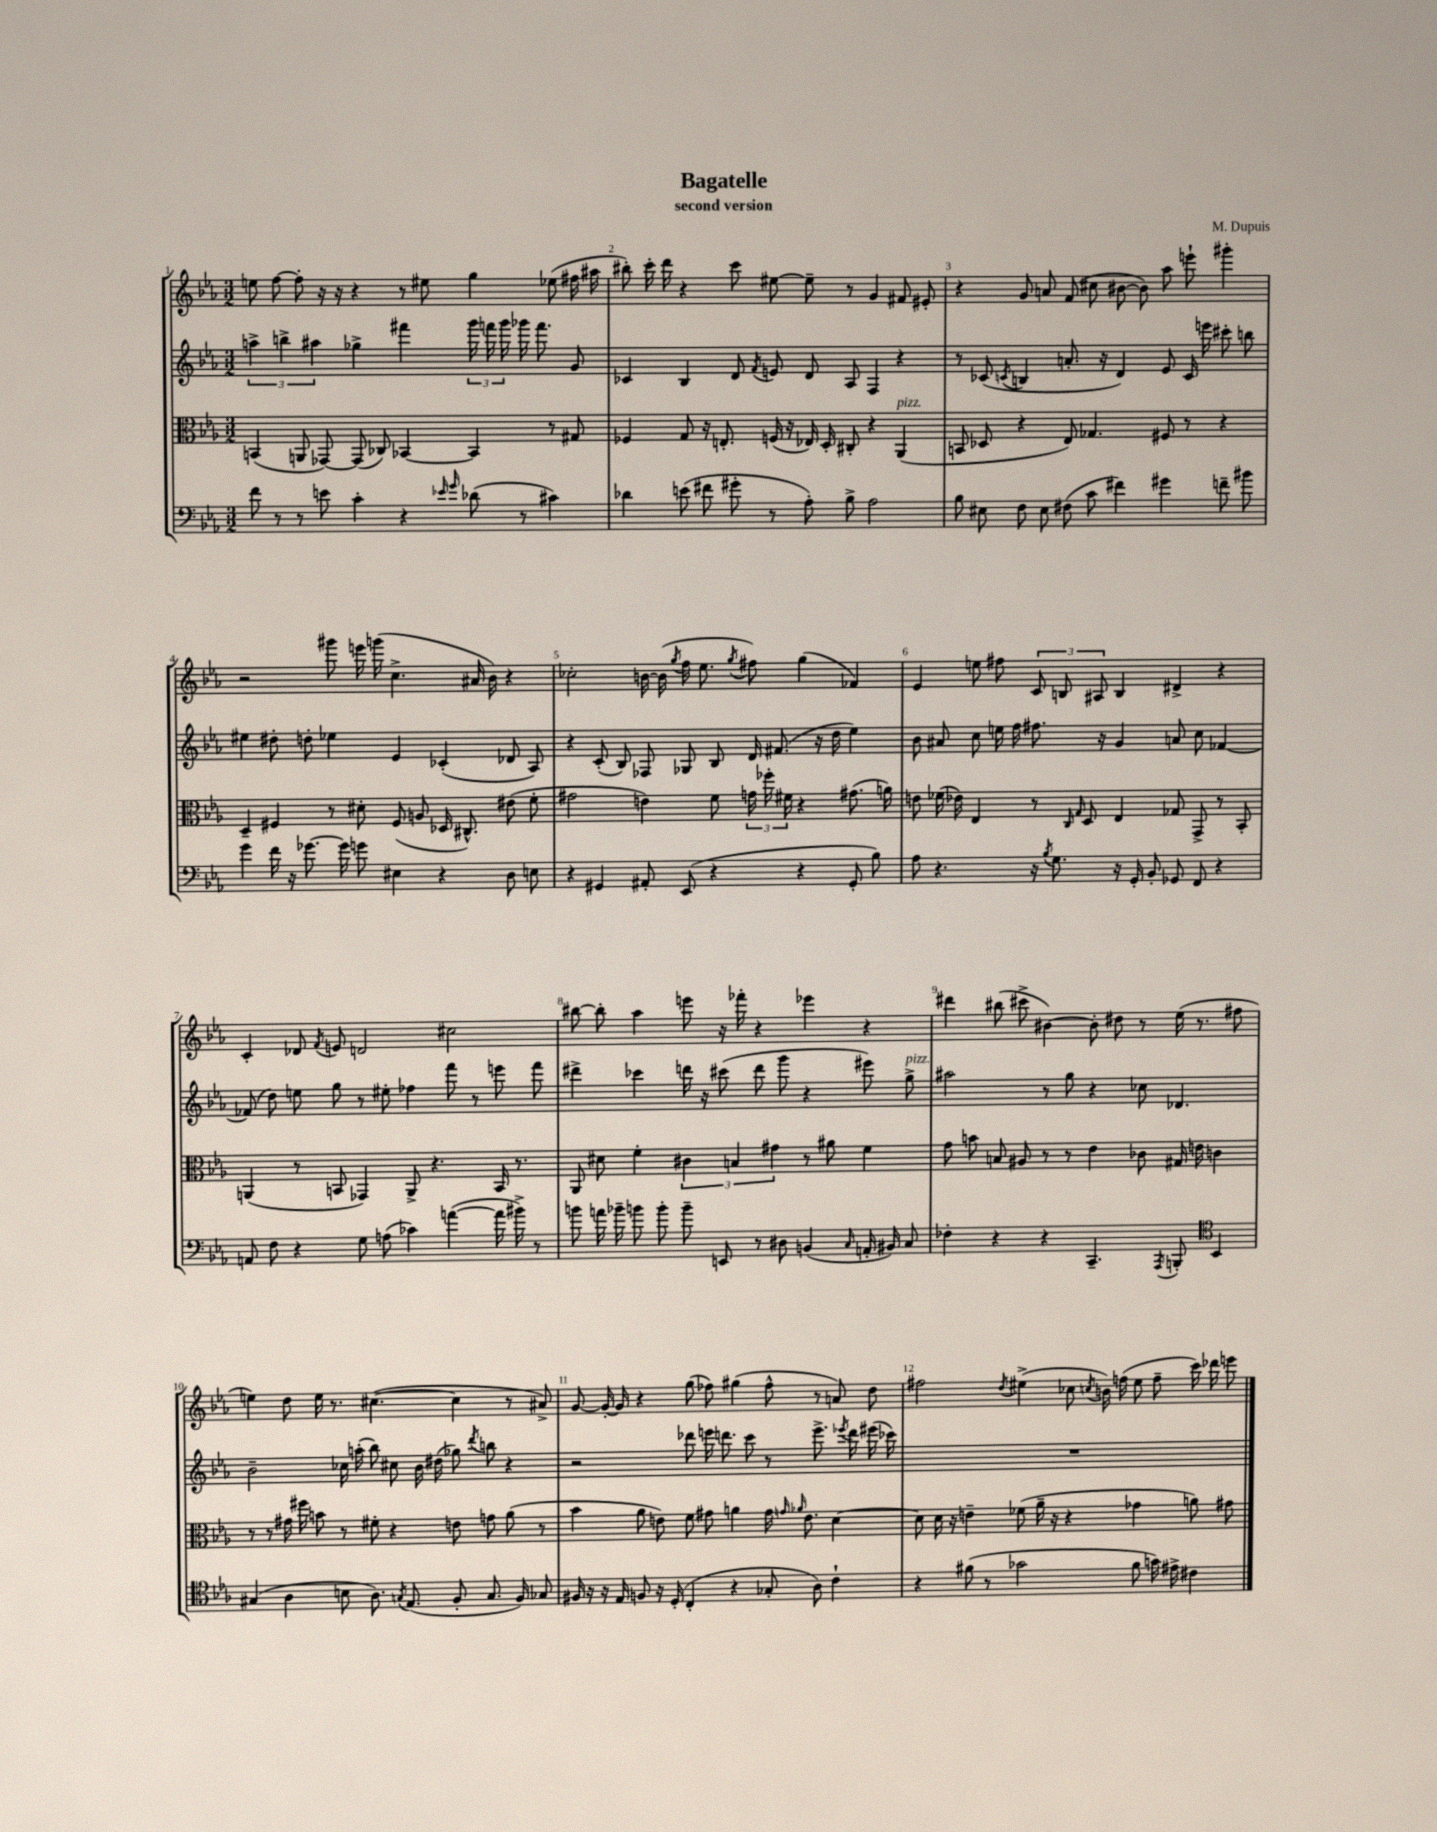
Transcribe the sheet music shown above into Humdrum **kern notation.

**kern	**kern	**kern	**kern
*staff4	*staff3	*staff2	*staff1
*clefF4	*clefC3	*clefG2	*clefG2
*k[b-e-a-]	*k[b-e-a-]	*k[b-e-a-]	*k[b-e-a-]
*M3/2	*M3/2	*M3/2	*M3/2
8f	(4BB	6aa^	8ee
8r	.	.	[8ff
.	.	6bb^	.
8r	8AA	.	8ff']
.	.	6aa#	.
8e	[8GG-)	.	16r
.	.	.	16r
4c'	(8GG-]	4gg-^	4r
.	8C-)	.	.
4r	[4BB-	4fff#	8r
.	.	.	8ee#
16qqe-	.	.	.
16qqg	.	.	.
(8d-	4BB-]	24ggg	4gg
.	.	24fff	.
.	.	24ggg	.
8r	.	16ggg-	.
.	.	8.fff	.
4c#)	8r	.	(8ee-
.	8G#	8g	16ff#
.	.	.	16aa#
=	=	=	=
4d-	4F-	4c-	8bb#')
.	.	.	16ccc'
.	.	.	16ddd
(8e	8G	4B-	4r
8f#	16r	.	.
.	8.E'	.	.
8g#'	.	8d	8ccc
.	.	8qf	.
8r	(16F	8e	[8ee#
.	16r	.	.
8A-')	16E-)	8d	8ee#~]
.	16D'	.	.
8B-^	8C#'	8A-	8r
2A-	4r	4F	4g
.	(4AA-	4r	8f#
.	.	.	8e#'
=	=	=	=
8B-	8BB	8r	4r
8E#	8D-	(8c-	.
.	.	8qc	.
8F	4r	4B	8g
8E#	.	.	8a
(8F#	8E-)	8.a'	(8f
8c	4.G-	.	8cc#
.	.	16r	.
4f#)	.	4d)	[8b#
.	.	.	8b#])
4g#	8F#	8e-	8aa-
.	8r	16c	8eee`
.	.	16eee	.
8f~	4r	8ccc#'	4ggg#'
8b#	.	8bb	.
=	=	=	=
4g	4D~	4ee#	2r
16f	4F#	8dd#'	.
16r	.	.	.
[8.g-	.	8dd'	.
.	8r	4ee-	8ggg#
16g-]	.	.	.
8g	8d#'	.	16eee
.	.	.	(16ggg
4E#	(8F#	4e-	4.cc^
.	8A	.	.
4r	16D-	(4c-'	.
.	8.C#^^)	.	.
.	.	.	16a#
.	.	.	16b-)
8D	(8e#	8d-	4r
8E	8f'	8A-)	.
=	=	=	=
4r	2g#	4r	2cc-'
4GG#	.	(8c'	.
.	.	8B-)	.
8AA#'	4e)	8F-	[16b
.	.	.	(16b]
.	.	.	8qgg
(8EE-	.	8G-	16ff
.	.	.	8.ee-
4r	8f	8B-	.
.	.	.	8qgg
.	24g	16d	8ff#)
.	24ff-'	.	.
.	.	(8.f#	.
.	24f#	.	.
4r	4r	.	(4gg
.	.	16r	.
.	.	16dd	.
8GG#'	(8.g#	4ee-)	4f-)
8B-)	.	.	.
.	16a)	.	.
=	=	=	=
8A-	8e	8b-	4e-
4.r	(16f-	8a#	.
.	16e-)	.	.
.	4E-	8cc	8ee
.	.	16ee	8ff#
.	.	16ff	.
16r	8r	8.ff#	12c
8qB-	.	.	.
8.G	.	.	.
.	.	.	12B
.	16qqC	.	.
.	16qqG	.	.
.	8D	.	.
.	.	.	12A#
.	.	16r	.
16r	4E-	4g	4B
16GG'	.	.	.
8BB-'	.	.	.
8GG-	8G-	8a	4d#^
8FF	8GG^	8cc	.
4r	8r	[4f-	4r
.	8BB-'	.	.
=	=	=	=
8AA	(4AA	(8f-]	4c'
8F	.	8dd)	.
4r	8r	8ee	8d-
.	.	.	8qf
.	8BB	8gg	8e
8G	4GG-)	8r	2d
(8A	.	8ee#'	.
4c-)	8AA^	4ff-	.
.	4.r	.	.
([4a	.	8fff	2cc#
.	.	8r	.
16a]	16BB	8eee	.
16b#^)	8.r	.	.
8r	.	8fff	.
=	=	=	=
8b	8AA-	4ddd#^	[8bb#
16a	8d#	.	8bb#']
16b-~	.	.	.
8b	4f'	4ccc-	4aa-
8b'	.	.	.
8b~	6c#	16ddd	8eee
.	.	16r	.
8EE	.	(8ccc#	16r
.	6B	.	.
.	.	.	16fff-'
8r	.	8ddd	4r
.	6g#	.	.
8D#	.	8ggg	.
(4BB	8r	4r	4eee-
.	8a#	.	.
16qqC	.	.	.
16AA'	4f	8eee#)	4r
16BB#)	.	.	.
8C	.	8gg^	.
=	=	=	=
4F-'	8g	2aa#	4ddd#
.	8b	.	.
4r	8B	.	(8bb#
.	8A#	.	8ccc#^
4r	8r	8r	[4b#)
.	8r	8gg	.
4.CC~	4e-	4r	8b#']
.	.	.	8dd#
.	8c-	8cc-	8r
8qAAA-	.	.	.
8BBB'	16G#	4.d-	(16ee-
.	16e	.	8.r
*clefC4	*	*	*
4BB-	4c	.	.
.	.	.	8ff#
=	=	=	=
(4G#	8r	2b-~	4ee)
.	8r	.	.
4A-	16g#	.	8dd
.	16ff#	.	.
.	8b	.	16ee
.	.	.	8.r
8B	8r	16cc-	.
.	.	(16aa'	.
8.A-)	8f#'	8bb-)	([4.cc#
.	4r	8cc#	.
8qG	.	.	.
(8.E-	.	.	.
.	.	16b-	.
.	.	(16dd#	.
8F'	8e	8gg-)	4cc#]
.	.	8qddd	.
8.G	8g	8bb	.
.	(8a-	4r	8r
16F)	.	.	.
8G-	8r	.	8a#^)
=	=	=	=
16F#	4b-	2r	[8g
16r	.	.	.
16r	.	.	16g'_
16E-	.	.	16g]
8F	8a-	.	4r
16r	8e)	.	.
(16D'	.	.	.
4C'	8f	8ddd-	(8gg
.	8g#	16eee	8ff-)
.	.	8.ddd	.
4r	4a	.	(4gg#
.	.	8ccc	.
8G-'	16g#	8r	8ff-^^
.	16qqg	.	.
.	16qqa-	.	.
.	8.e	.	.
8A-)	.	8.eee^	8r
4c`	[4d	.	8a)
.	.	8qeee-	.
.	.	16ddd	.
.	.	(16eee#	8dd
.	.	16ccc-)	.
=	=	=	=
4r	8d]	1.r	2ff#
.	16d	.	.
.	16r	.	.
(8f#	4e~	.	.
8r	.	.	.
.	.	.	8qdd
2g-	(8f-	.	(4ee#^
.	16a-~	.	.
.	16r	.	.
.	4r	.	8cc-
.	.	.	8qcc
.	.	.	16b)
.	.	.	(16ff
8f#	4g-	.	8ee#
16g)	.	.	8ff~
16e#^	.	.	.
4c#	8a)	.	16ccc)
.	.	.	16ddd-
.	8g#	.	8eee
==	==	==	==
*-	*-	*-	*-
